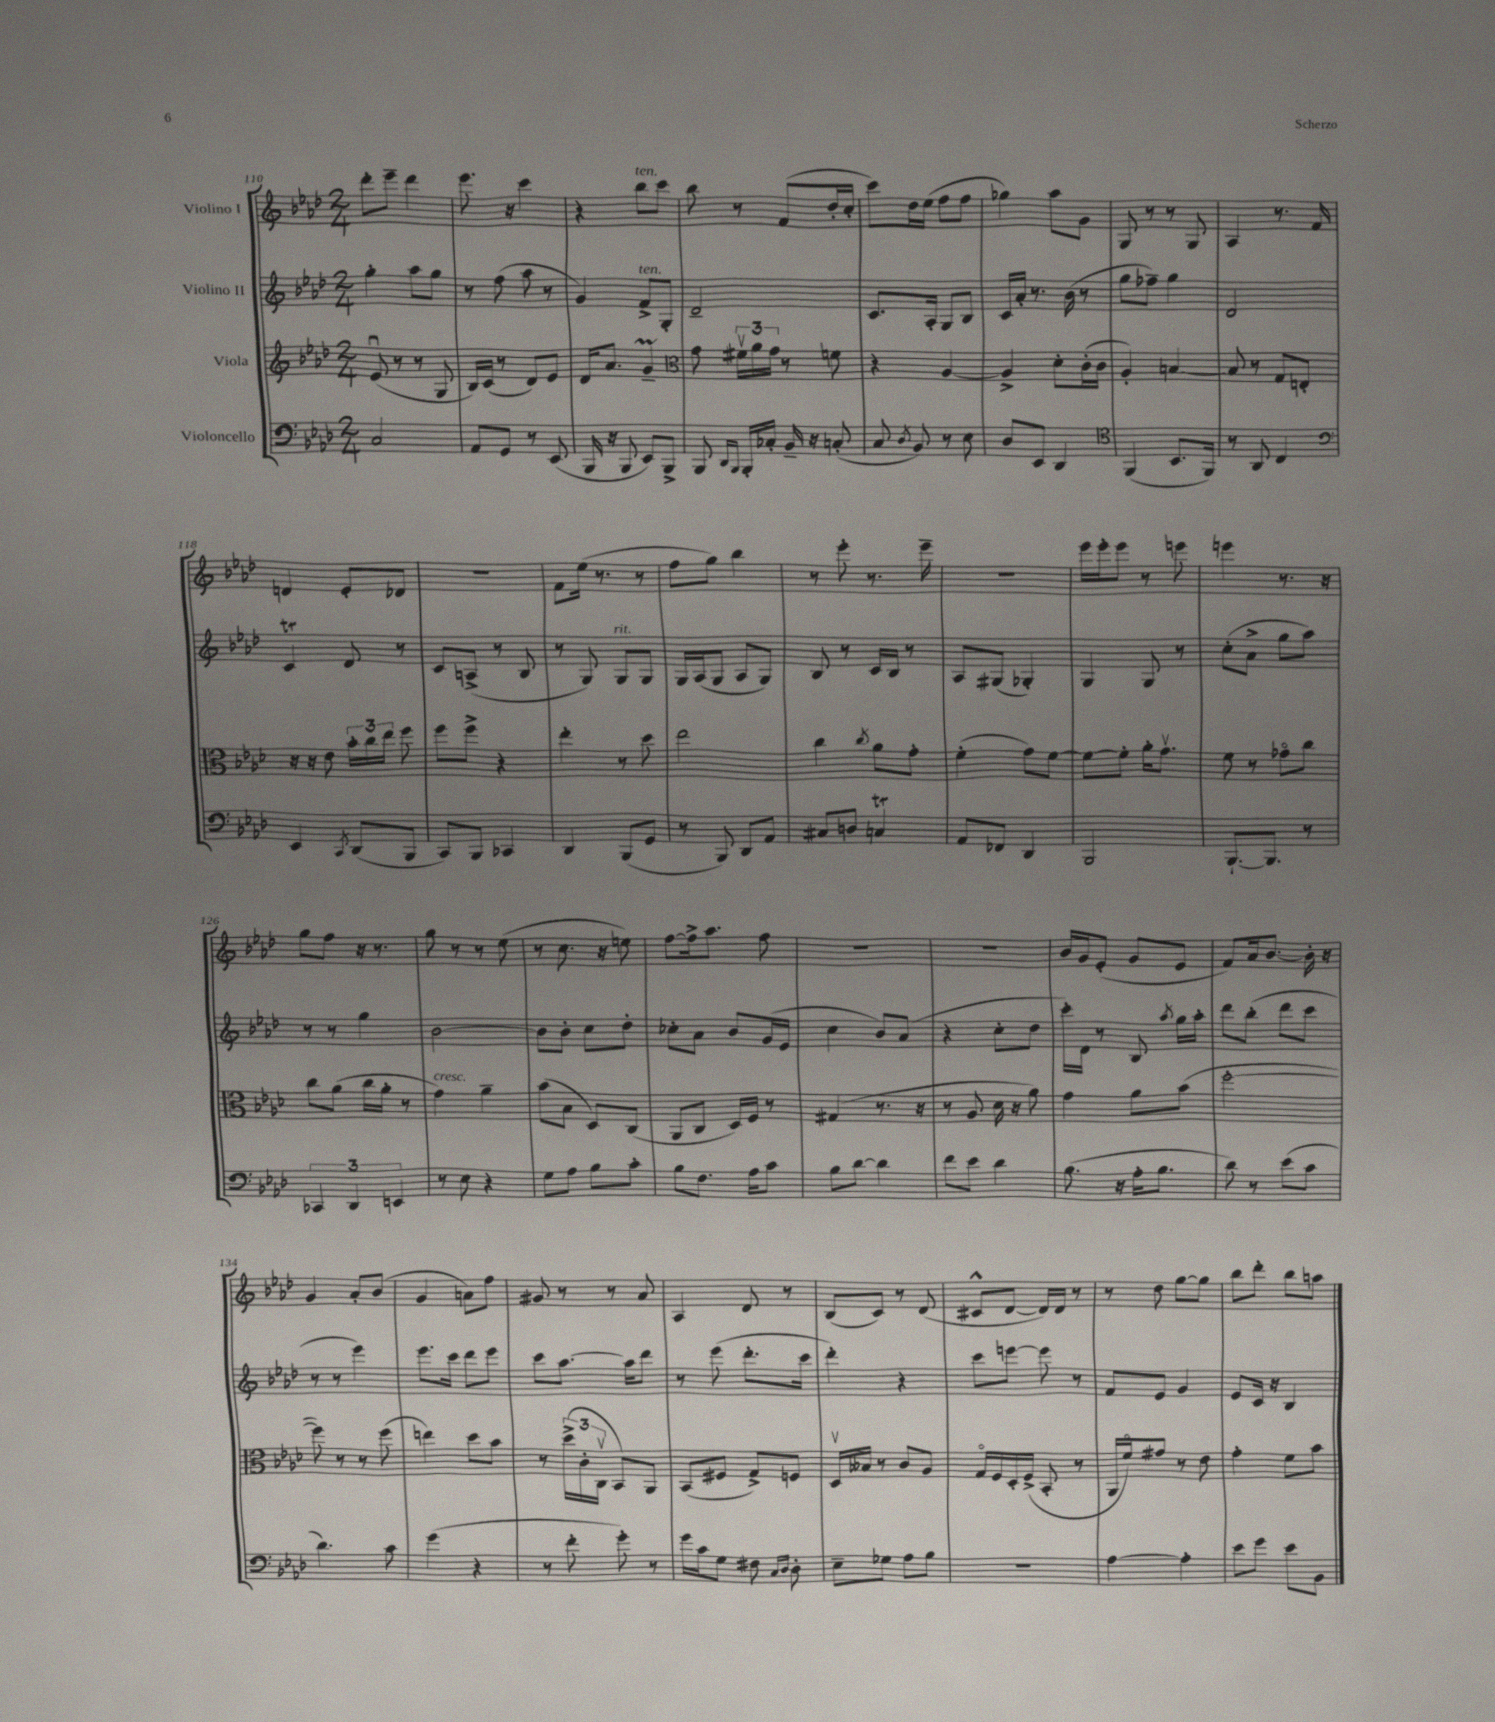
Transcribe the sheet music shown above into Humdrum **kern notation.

**kern	**kern	**kern	**kern
*part4	*part3	*part2	*part1
*staff4	*staff3	*staff2	*staff1
*I"Violoncello	*I"Viola	*I"Violino II	*I"Violino I
*clefF4	*clefG2	*clefG2	*clefG2
*k[b-e-a-d-]	*k[b-e-a-d-]	*k[b-e-a-d-]	*k[b-e-a-d-]
*M2/4	*M2/4	*M2/4	*M2/4
=110	=110	=110	=110
2C/	(8e-u/	4gg'\	8ddd-'\L
.	8r	.	8eee-~\J
.	8r	8aa-\L	4ddd-\
.	8G/	8gg\J	.
=111	=111	=111	=111
8AA-/L	16B-/LL)	8r	8.eee-\
.	(16c/JJ	.	.
8GG/J	8r	(8ff\	.
.	.	.	16r
8r	8d-/L)	8aa-\	4ccc\
(8EE-/	8e-/J	8r	.
=112	=112	=112	=112
16BBB-/	16d-/KL	4g/)	4r
16r	8.a-/J	.	.
8BBB-/	.	.	.
!	!	!	!LO:TX:a:i:t=ten.
!	!	!LO:TX:a:i:t=ten.	!
8EE-/L)	4gm~/	8f^/L	8bb-\L
8BBB-^/J	.	8G'/J	8ccc\J
=113	=113	=113	=113
*	*clefC3	*	*
8BBB-/	8g\	2d-~/	8bb-\
16qqDD-/LL	.	.	.
16qqBBB-/JJ	.	.	.
16BBB-'/LL	24f#Xv\LL	.	8r
.	24a-\	.	.
16C-X'/JJ	.	.	.
.	24g\JJ	.	.
16BB-~/	8r	.	(8f/L
16r	.	.	.
(8Cn'/	8fn\	.	16dd-'/L
.	.	.	16cc'/JJ
=114	=114	=114	=114
8C/	4r	8.c/L	8ccc\L)
8qD-/	.	.	.
8BB-/)	.	.	16dd-\L
.	.	16A-'/Jk	(16ee-\JJ
8r	[4A-/	8G/L	8ff\L
8E-\	.	8B-/J	8ff\J
=115	=115	=115	=115
8D-/L	4A-^/]	16c/LL	4gg-X\)
.	.	16a-'/JJ	.
8EE-/J	.	8.r	.
4DD-/	8d-'\L	.	8aa-\L
.	.	(16b-\	.
.	(16c'\L	8r	8g\J
.	16c\JJ	.	.
=116	=116	=116	=116
*clefC4	*	*	*
(4FF/	4A-'/)	8gg\L	8G/
.	.	8ff-X~\J)	8r
8.BB-/L	[4Bn/	4gg\	8r
.	.	.	8G/
16FF/Jk)	.	.	.
=117	=117	=117	=117
8r	8B/]	2d-/	4A-/
8AA-/	8r	.	.
4C/	8G/L	.	8.r
.	8En'/J	.	.
.	.	.	16f/
!!LO:LB:g=z
=118	=118	=118	=118
*clefF4	*	*	*
4EE-/	16r	4ct/	4dn/
.	16r	.	.
.	8e-\	.	.
8qCC/	.	.	.
(8DD-/L	24b-'\LL	8d-/	8e-'/L
.	24cc\	.	.
.	24ee-\JJ	.	.
8BBB-/J	8ff\	8r	8d-X/J
=119	=119	=119	=119
8CC/L)	8ff\L	8c/L	2r
8BBB-/J	8ff^\J	(8An^/J	.
4CC-X/	4r	8r	.
.	.	8B-/	.
=120	=120	=120	=120
4DD-/	4ee-'\	8r	8f\L
.	.	8G/)	(16ee-\Jk
.	.	.	8.r
!	!	!LO:TX:a:i:t=rit.	!
(8BBB-/L	8r	8G/L	.
8GG/J	8dd-\	8G/J	8r
=121	=121	=121	=121
8r	2ee-\	16G/LL	8ff\L
.	.	(16A-/J	.
8BBB-/)	.	8G/J	8gg\J)
8DD-/L	.	8A-/L	4bb-\
8AA-/J	.	8G/J)	.
=122	=122	=122	=122
8C#X/L	4cc\	8B-/	8r
8Dn/J	.	8r	8eee-'\
.	8qcc/	.	.
4Cnt/	8a-\L	16c/LL	8.r
.	.	16B-/JJ	.
.	8g'\J	8r	.
.	.	.	16eee-~\
=123	=123	=123	=123
8AA-/L	(4f'\	8A-/L	2r
8FF-X/J	.	(8G#X/J	.
4DD-/	8g\L)	4G-X'/)	.
.	[8f\J	.	.
=124	=124	=124	=124
2BBB-/	8f\L_	4G/	16eee-\LL
.	.	.	16eee-'\J
.	8f'\J]	.	8eee-\J
.	16a-'\KL	8G/	8r
.	8.gv\J	.	.
.	.	8r	8eeen\
=125	=125	=125	=125
[8.BBB-`/L	8f\	(8cc'\L	4eeen\
.	8r	8a-^\J	.
8.BBB-/J]	.	.	.
.	8g-X\L	8gg\L	8.r
8r	8cc\J	8aa-\J)	.
.	.	.	16r
!!LO:LB:g=z
=126	=126	=126	=126
6CC-X/	8cc\L	8r	8gg\L
.	(8a-\J	8r	8ff\J
6DD-/	.	.	.
.	16cc\LL	4gg\	16r
.	16a-'\JJ	.	8.r
6EEn/	.	.	.
.	8r	.	.
=127	=127	=127	=127
!	!LO:TX:a:i:t=cresc.	!	!
8r	4g\)	[2b-\	8gg\
8E-\	.	.	8r
4r	4a-~\	.	8r
.	.	.	(8ee-\
=128	=128	=128	=128
8G\L	(8b-\L	8b-\L]	8r
8A-\J	8B-\J	8b-'\J	8.cc\
8B-\L	8D-/L)	8cc\L	.
.	.	.	16r
8c'\J	(8C/J	8dd-'\J	8een\)
=129	=129	=129	=129
8B-\L	8AA-/L	8cc-X'\L	[8ff\L
8.F\J	8C/J	8a-\J	16ff^\k]
.	.	.	8.aa-\J
.	16D-/LL)	8b-/L	.
16A-\KL	16F/JJ	.	.
8c\J	8r	(16g/L	8ff\
.	.	16e-/JJ	.
=130	=130	=130	=130
8B-\L	(4G#X/	4cc\	2r
[8d-\J	.	.	.
4d-\]	8.r	8b-/L)	.
.	.	(8a-/J	.
.	16r	.	.
=131	=131	=131	=131
8f\L	8r	4r	2r
8e-\J	8A-/	.	.
4d-\	16d-\	8cc'\L	.
.	16r	.	.
.	8a-\)	8dd-\J	.
=132	=132	=132	=132
(8.B-\	4g\	16ccc'\LL)	16b-/LL
.	.	16d-\JJ	16g/J
.	.	8r	(8e-'/J
16r	.	.	.
16A-'\KL	8a-\L	8B-/	8g/L
8.B-\J	.	.	.
.	.	8qaa-/	.
.	(8b-\J	16gg\LL	8e-/J
.	.	16aa-'\JJ	.
=133	=133	=133	=133
8d-\)	[2ff'\	8ddd-\L	8f/L)
8r	.	(8bb-'\J	16a-/k
.	.	.	[8.b-/J
(8e-\L	.	8ddd-\L	.
8c\J	.	8ccc\J	16b-'\]
.	.	.	16r
!!LO:LB:g=z
=134	=134	=134	=134
4.d-\)	8ff\])	8r	4g/
.	8r	8r	.
.	8r	4eee-\)	8a-'/L
8c\	(8ff\	.	(8b-/J
=135	=135	=135	=135
(4g\	4een\)	8.eee-\L	4g/
.	.	16ccc\Jk	.
4r	8dd-\L	8ddd-\L	8an\L)
.	8b-\J	8eee-\J	8ff\J
=136	=136	=136	=136
8r	8r	8ccc\L	8g#X/
8f'\	(24dd-^\LL	[8.aa-\J	8r
.	24c'\	.	.
.	24Cv\JJ	.	.
8g'\)	8BB-/L)	.	8r
.	.	16aa-\KL]	.
8r	8AA-/J	8ddd-\J	8a-/
=137	=137	=137	=137
16g\LL	(8BB-/L	8r	4A-/
16c\J	.	.	.
8G\J	8F#X/J	(8eee-\	.
8F#X\	8G^/L)	8.ddd-'\L	8d-/
16qqC/LL	.	.	.
16qqD-/JJ	.	.	.
8D-'\	8Fn/J	.	8r
.	.	16ccc\Jk	.
=138	=138	=138	=138
8E-~\L	16D-v/LL	4ddd-'\)	(8B-/L
.	16B--X/JJ	.	.
8G-X\J	8r	.	8c/J)
8A-\L	8c/L	4r	8r
8B-\J	8A-/J	.	(8d-/
=139	=139	=139	=139
2r	16G/LL	8ccc\L	8c#X^^/L
.	16F/	.	.
.	16D-'/	[8eeen\J	[8d-/J
.	(16F^/JJ	.	.
.	8BB-'/	8eee\]	16d-/LL])
.	.	.	16d-/JJ
.	8r	8r	8r
=140	=140	=140	=140
[4A-\	16AA-/LL	8f/L	8r
.	16f/J)	.	.
.	8g#X/J	8e-/J	8dd-\
4A-'\]	8r	4g/	[8gg\L
.	8e-\	.	8gg\J]
=141	=141	=141	=141
8e-\L	4g'\	8e-/L	8bb-\L
8g\J	.	16c/Jk	8ddd-'\J
.	.	16r	.
8e-\L	8f\L	4B-/	8bb-\L
8BB-\J	8b-\J	.	8aan\J
==	==	==	==
*-	*-	*-	*-
